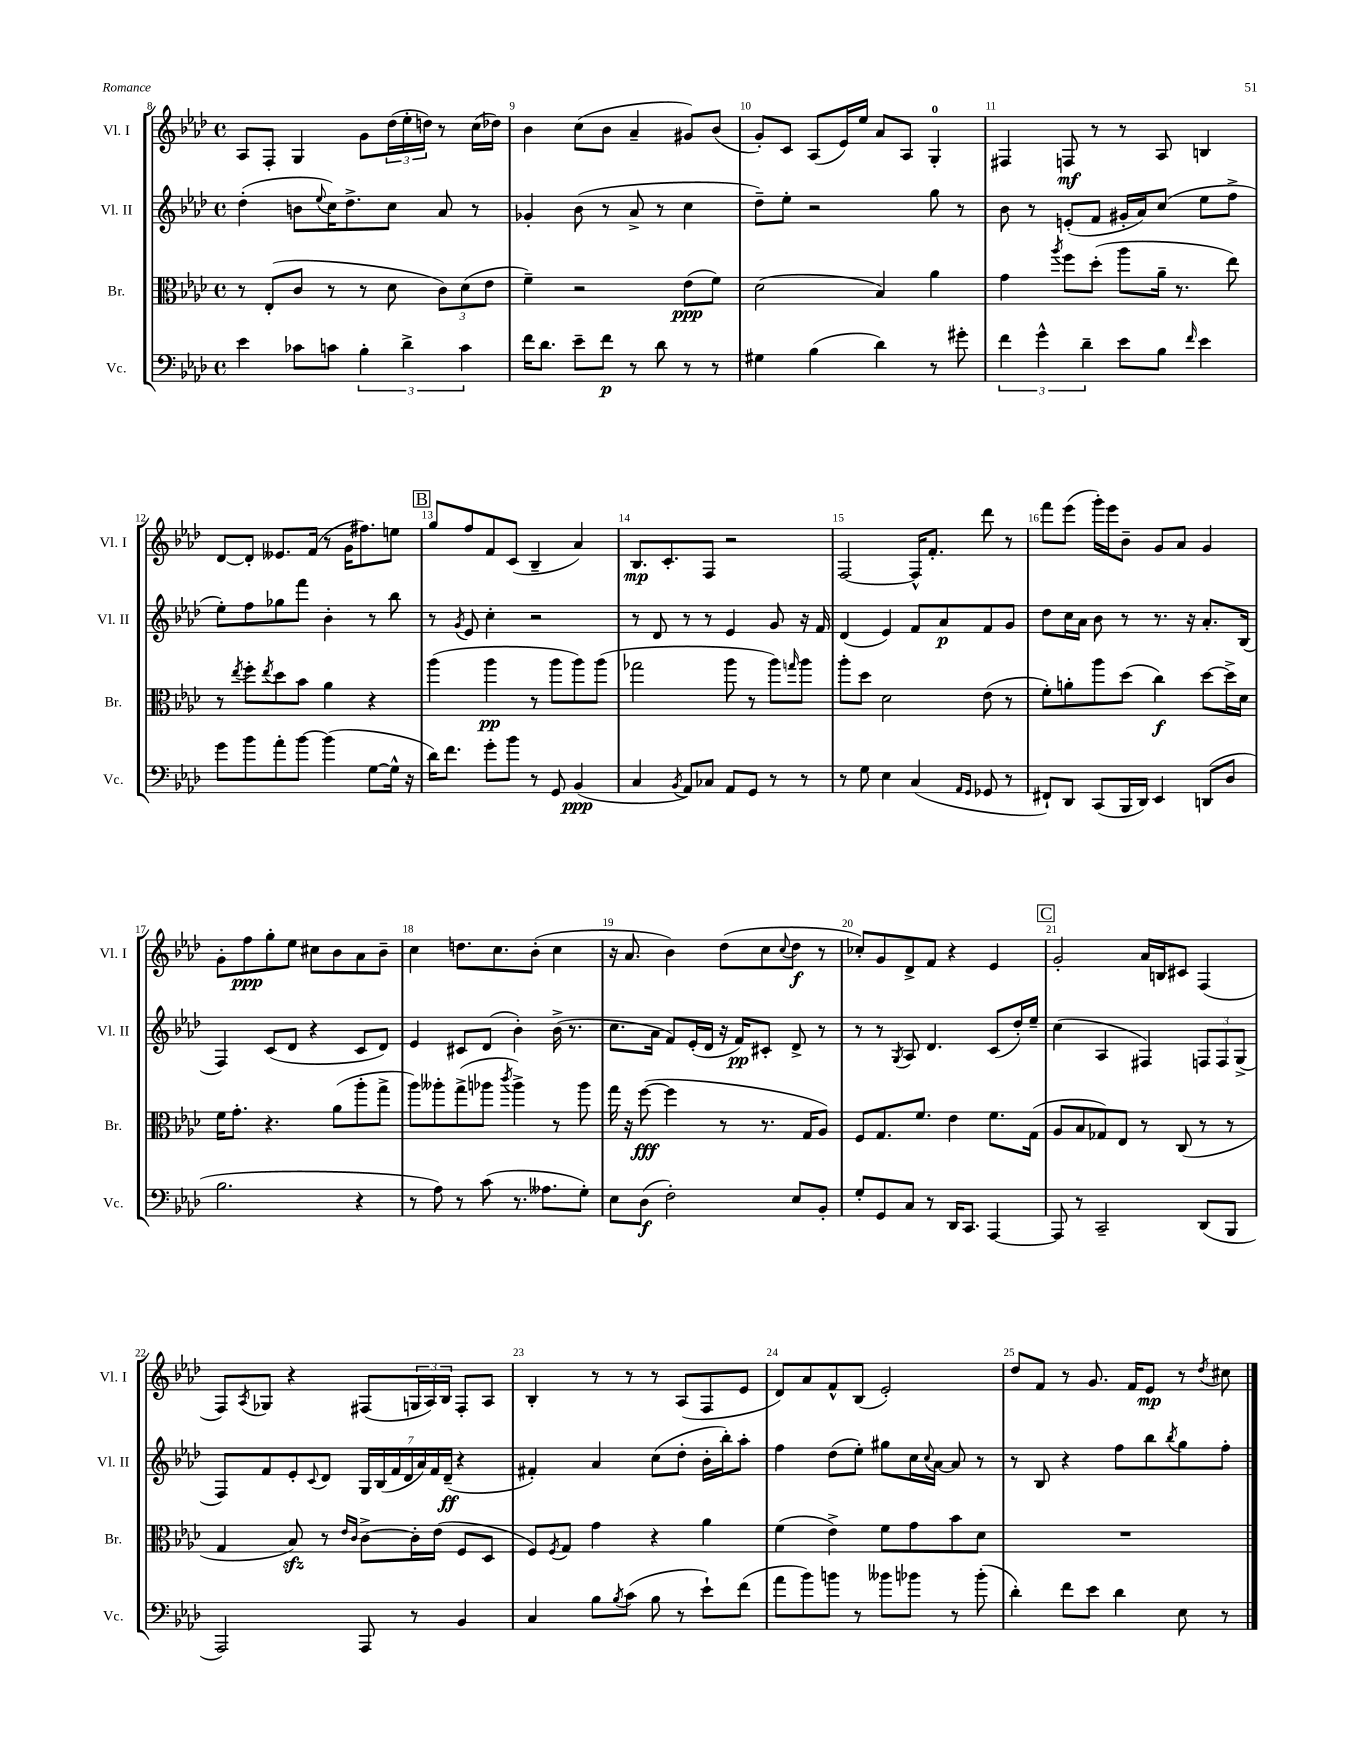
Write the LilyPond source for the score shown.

<<
\new StaffGroup <<
\new Staff = "s0" \with { instrumentName = "Vl. I" shortInstrumentName = "Vl. I" } {
    \clef treble \key aes \major \defaultTimeSignature \time 4/4
    aes8 f8-. g4 g'8 \tuplet 3/2 { des''16( ees''16-. d''16) } r8 c''16( des''16) |
    bes'4 c''8( bes'8 aes'4-- gis'8) bes'8( |
    g'8-.) c'8 aes8( ees'16) ees''16 aes'8 aes8 g4-0-. |
    fis4 f8\mf r8 r8 aes8 b4 |
    des'8~ des'8-. eeses'8. f'16( r8 g'16 fis''8.) e''8 |
    \mark \markup { \box "B" } g''8 f''8 f'8 c'8( bes4-- aes'4) |
    bes8.\mp c'8.-. f8 r2 |
    f2~ f16-^ f'8.-. des'''8 r8 |
    f'''8 ees'''8( g'''16-.) ees'''16 bes'8-- g'8 aes'8 g'4 |
    g'8-. f''8\ppp g''8-. ees''8 cis''8 bes'8 aes'8 bes'8-- |
    c''4 d''8. c''8. bes'8-.( c''4 |
    r16 aes'8. bes'4) des''8( c''8 \appoggiatura { c''8 } des''8\f r8 |
    ces''8-.) g'8 des'8-> f'8 r4 ees'4 |
    \mark \markup { \box "C" } g'2-. aes'16 b16 cis'8 f4( |
    f8) \acciaccatura { aes8 } ges8 r4 fis8( \tuplet 3/2 { g16 aes16) bes16 } fis8-. aes8 |
    bes4-. r8 r8 r8 aes8( f8 ees'8 |
    des'8) aes'8 f'8-^ bes8( ees'2-.) |
    des''8 f'8 r8 g'8. f'16 ees'8\mp r8 \acciaccatura { des''8 } cis''8 \bar "|." |
}
\new Staff = "s1" \with { instrumentName = "Vl. II" shortInstrumentName = "Vl. II" } {
    \clef treble \key aes \major \defaultTimeSignature \time 4/4
    des''4-.( b'8 \appoggiatura { ees''8 } c''16) des''8.-> c''8 aes'8 r8 |
    ges'4-. bes'8( r8 aes'8-> r8 c''4 |
    des''8--) ees''8-. r2 g''8 r8 |
    bes'8 r8 e'8-.( f'8 gis'16-. aes'16) c''8( ees''8 f''8-> |
    ees''8-.) f''8 ges''8 f'''8 bes'4-. r8 bes''8 |
    \mark \markup { \box "B" } r8 \acciaccatura { g'8 } ees'8 c''4-. r2 |
    r8 des'8 r8 r8 ees'4 g'8 r16 f'16 |
    des'4( ees'4) f'8 aes'8\p f'8 g'8 |
    des''8 c''16 aes'16 bes'8 r8 r8. r16 aes'8.-. bes16( |
    f4) c'8( des'8 r4 c'8 des'8) |
    ees'4 cis'8 des'8( bes'4-.) bes'16->( r8. |
    c''8. aes'16 f'8) ees'16-.( des'16 r16 f'16\pp) cis'8-. des'8-> r8 |
    r8 r8 \acciaccatura { g8 } aes8 des'4. c'8( des''16-.) ees''16-- |
    \mark \markup { \box "C" } c''4( aes4 fis4) \tuplet 3/2 { f8 f8 g8->( } |
    f8) f'8 ees'8-. \appoggiatura { c'8 } des'8 \tuplet 7/4 { g16 bes16( f'16 des'16 aes'16) f'16 des'16--\ff( } r4 |
    fis'4-.) aes'4 c''8( des''8-. bes'16-. bes''16-.) aes''8-. |
    f''4 des''8( ees''8-.) gis''8 c''16 \appoggiatura { c''8 } aes'16~ aes'8 r8 |
    r8 bes8 r4 f''8 bes''8 \acciaccatura { bes''8 } g''8 f''8-. \bar "|." |
}
\new Staff = "s2" \with { instrumentName = "Br." shortInstrumentName = "Br." } {
    \clef alto \key aes \major \defaultTimeSignature \time 4/4
    r8 ees8-.( c'8 r8 r8 des'8 \tuplet 3/2 { c'8) des'8( ees'8 } |
    f'4--) r2 ees'8\ppp( f'8) |
    des'2( bes4) aes'4 |
    g'4 \acciaccatura { aes''8 } f''8 des''8-.( aes''8 aes'16-- r8. ees''8) |
    r8 \acciaccatura { ees''8 } f''8-. \acciaccatura { ees''8 } des''8 bes'8 aes'4 r4 |
    \mark \markup { \box "B" } aes''4( aes''4\pp r8 aes''8 aes''8) aes''8( |
    ges''2 aes''8 r8 aes''8) \grace { g''16 } aes''8 |
    aes''8-. des''8 des'2 ees'8( r8 |
    f'8-.) a'8-. aes''8 des''8( c''4\f) des''8~ des''16-> des'16 |
    f'16 g'8.-. r4. aes'8( aes''8-. g''8-> |
    aes''8) aeses''8-. g''8->( aes''8 \acciaccatura { c'''8 } aes''4->) r8 aes''8 |
    g''16 r16 f''8~\fff( f''4 r8 r8. g16 aes8) |
    f8 g8. f'8. ees'4 f'8. g16( |
    \mark \markup { \box "C" } aes8 bes8 ges8) ees8 r8 c8( r8 r8 |
    g4 bes8\sfz) r8 \grace { ees'16 c'16 } c'8~-> c'16-. ees'16( f8 des8 |
    f8) \acciaccatura { f8 } g8 g'4 r4 aes'4 |
    f'4( ees'4->) f'8 g'8 bes'8 des'8 |
    R1 \bar "|." |
}
\new Staff = "s3" \with { instrumentName = "Vc." shortInstrumentName = "Vc." } {
    \clef bass \key aes \major \defaultTimeSignature \time 4/4
    ees'4 ces'8 c'8 \tuplet 3/2 { bes4-. des'4-> c'4 } |
    f'16 des'8. ees'8-- f'8\p r8 des'8 r8 r8 |
    gis4 bes4( des'4) r8 gis'8-. |
    \tuplet 3/2 { f'4 g'4-^ des'4-- } ees'8 bes8 \grace { f'16 } ees'4 |
    g'8 bes'8 aes'8-. bes'8~ bes'4( g8~ g16-^ r16 |
    \mark \markup { \box "B" } des'16) f'8. g'8-. bes'8 r8 g,8 bes,4\ppp( |
    c4 \acciaccatura { bes,8 } aes,8) ces8 aes,8 g,8 r8 r8 |
    r8 g8 ees4 c4( \grace { aes,16 g,16 } ges,8 r8 |
    fis,8-!) des,8 c,8( bes,,16 des,16) ees,4 d,8( des8 |
    bes2. r4 |
    r8 aes8) r8 c'8( r8. aeses8. g8-.) |
    ees8 des8\f( f2-.) ees8 bes,8-. |
    g8-. g,8 c8 r8 des,16 c,8. aes,,4~ |
    \mark \markup { \box "C" } aes,,8 r8 c,2-- des,8( bes,,8 |
    aes,,2) aes,,8 r8 bes,4 |
    c4 bes8 \acciaccatura { bes8 } c'8( bes8 r8 ees'8-!) f'8( |
    aes'8 bes'8) b'8 r8 beses'8 bes'8 r8 bes'8-.( |
    des'4-.) f'8 ees'8 des'4 ees8 r8 \bar "|." |
}
>>
>>
\layout { \context { \Score currentBarNumber = #8 \override BarNumber.break-visibility = ##(#f #t #t) barNumberVisibility = #all-bar-numbers-visible } }
